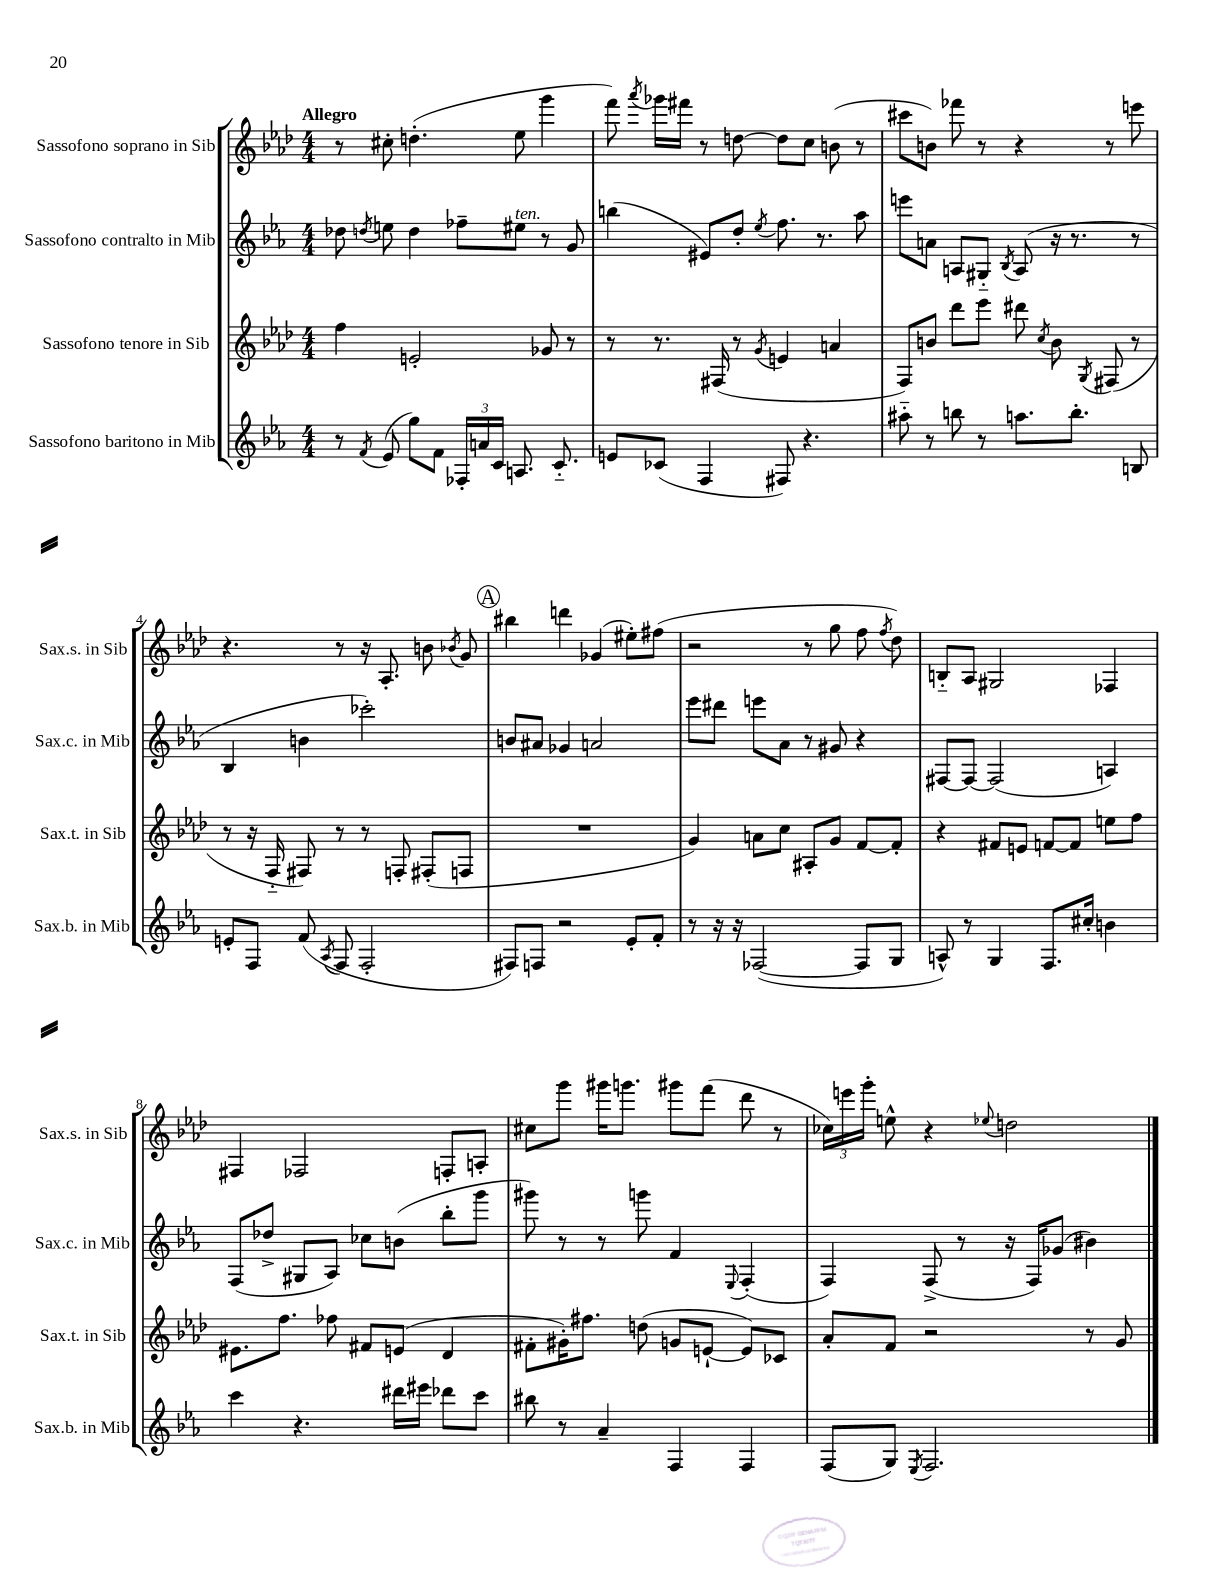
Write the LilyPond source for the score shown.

<<
\new StaffGroup <<
\new Staff = "s0" \with { instrumentName = "Sassofono soprano in Sib" shortInstrumentName = "Sax.s. in Sib" } {
    \clef treble \key aes \major \numericTimeSignature \time 4/4 \tempo "Allegro"
    \autoBeamOff r8 cis''8-. d''4.-.( ees''8 g'''4 |
    f'''8) \acciaccatura { aes'''8 } ges'''16[ fis'''16] r8 d''8~ d''8[ c''8] b'8( r8 |
    cis'''8[ b'8]) fes'''8 r8 r4 r8 e'''8 |
    r4. r8 r16 aes8.-. b'8 \acciaccatura { bes'8 } g'8 |
    \mark \markup { \circle "A" } bis''4 d'''4 ges'4( eis''8[-.) fis''8]( |
    r2 r8 g''8 f''8 \acciaccatura { f''8 } des''8) |
    b8[-_ aes8] gis2 fes4 |
    fis4 fes2 f8[-. a8]-. |
    cis''8[ g'''8] gis'''16[ g'''8.] gis'''8[ f'''8]( des'''8 r8 |
    \tuplet 3/2 { ces''16[) e'''16 g'''16]-. } e''8-^ r4 \appoggiatura { ees''8 } d''2 \bar "|." |
}
\new Staff = "s1" \with { instrumentName = "Sassofono contralto in Mib" shortInstrumentName = "Sax.c. in Mib" } {
    \clef treble \key ees \major \numericTimeSignature \time 4/4
    \autoBeamOff des''8 \acciaccatura { d''8 } e''8 d''4 fes''8[-- eis''8]^\markup { \italic "ten." } r8 g'8 |
    b''4( eis'8[) d''8]-. \acciaccatura { ees''8 } f''8. r8. aes''8 |
    e'''8[ a'8] a8[ gis8]-_ \acciaccatura { bes8 } a8( r16 r8. r8 |
    bes4 b'4 ces'''2-.) |
    \mark \markup { \circle "A" } b'8[ ais'8] ges'4 a'2 |
    ees'''8[ dis'''8] e'''8[ aes'8] r8 gis'8 r4 |
    fis8[~ fis8]~ fis2( a4) |
    f8[( des''8]-> gis8[ aes8]) ces''8[ b'8]( bes''8[-. g'''8] |
    gis'''8) r8 r8 g'''8 f'4 \appoggiatura { ees8 } f4-.( |
    f4) f8->( r8 r16 f16[) ges'8]( bis'4) \bar "|." |
}
\new Staff = "s2" \with { instrumentName = "Sassofono tenore in Sib" shortInstrumentName = "Sax.t. in Sib" } {
    \clef treble \key aes \major \numericTimeSignature \time 4/4
    \autoBeamOff f''4 e'2-. ges'8 r8 |
    r8 r8. fis16( r8 \acciaccatura { g'8 } e'4 a'4 |
    f8[) b'8] des'''8[ ees'''8] dis'''8 \acciaccatura { c''8 } b'8 \acciaccatura { g8 } fis8( r8 |
    r8 r16 f16-_ fis8) r8 r8 f8-. fis8[-.( f8] |
    \mark \markup { \circle "A" } R1 |
    g'4) a'8[ c''8] ais8[-. g'8] f'8[~ f'8]-. |
    r4 fis'8[ e'8] f'8[~ f'8] e''8[ f''8] |
    eis'8.[ f''8.] fes''8 fis'8[ e'8]( des'4 |
    fis'8[-. gis'16-.) fis''8.] d''8( g'8[ e'8]~-! e'8[) ces'8] |
    aes'8[-. f'8] r2 r8 g'8 \bar "|." |
}
\new Staff = "s3" \with { instrumentName = "Sassofono baritono in Mib" shortInstrumentName = "Sax.b. in Mib" } {
    \clef treble \key ees \major \numericTimeSignature \time 4/4
    \autoBeamOff r8 \acciaccatura { f'8 } ees'8( g''8[) f'8] \tuplet 3/2 { fes16[-. a'16 c'16] } a8. c'8.-_ |
    e'8[ ces'8]( f4 fis8) r4. |
    ais''8-_ r8 b''8 r8 a''8.[ b''8.]-. b8 |
    e'8[-. f8] f'8( \acciaccatura { aes8 } f8 f2-. |
    \mark \markup { \circle "A" } fis8[) f8] r2 ees'8[-. f'8]-. |
    r8 r16 r16 fes2~( fes8[ g8] |
    a8-^) r8 g4 f8.[ cis''16]-. b'4 |
    c'''4 r4. dis'''16[ eis'''16] des'''8[ c'''8] |
    bis''8 r8 aes'4-- f4 f4 |
    f8[( g8]) \acciaccatura { ees8 } f2. \bar "|." |
}
>>
>>
